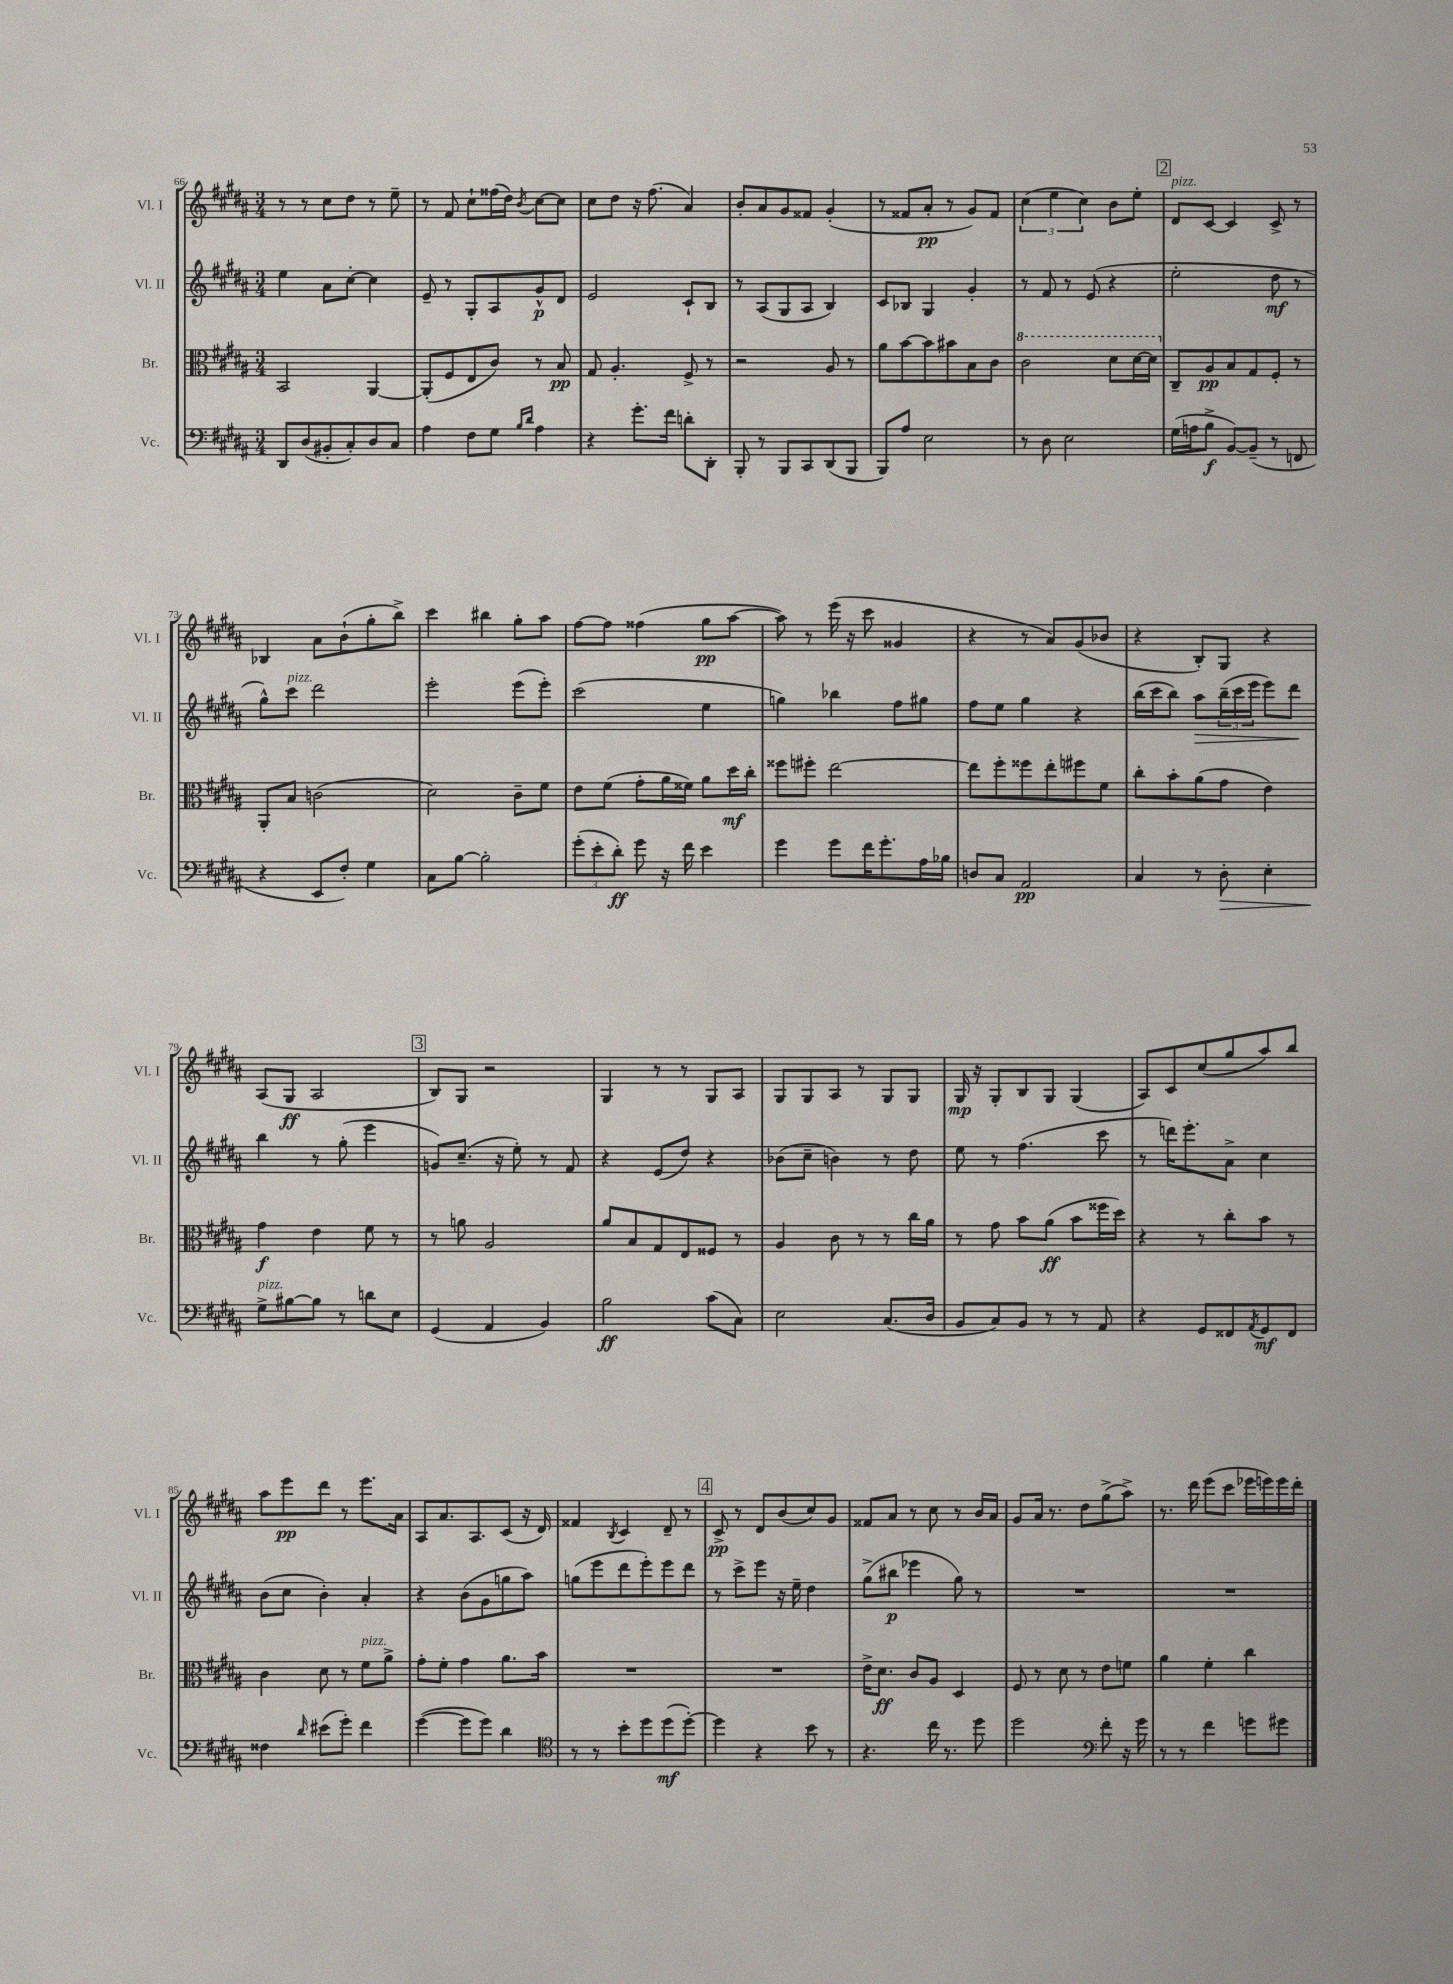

**kern	**kern	**kern	**kern
*staff4	*staff3	*staff2	*staff1
*clefF4	*clefC3	*clefG2	*clefG2
*k[f#c#g#d#a#]	*k[f#c#g#d#a#]	*k[f#c#g#d#a#]	*k[f#c#g#d#a#]
*M3/4	*M3/4	*M3/4	*M3/4
8DD#	2BB	4ee	8r
(8D#	.	.	8r
8BB#'	.	8a#	8cc#
8C#')	.	[8cc#'	8dd#
8D#	[4AA#	4cc#]	8r
8C#	.	.	8ee~
=	=	=	=
4A#	(8AA#']	8e~	8r
.	8F#	8r	8f#
8F#	8E	8G#'	8cc#`
8G#	8c#)	8A#	(16ff##
.	.	.	16dd#)
16qqB	.	.	.
16qqd#	.	.	8qb
4A#	8r	8g#^^	[8cc#
.	8B	8d#	8cc#]
=	=	=	=
4r	8G#	2e	8cc#
.	4.A#'	.	8dd#
8.g#'	.	.	16r
.	.	.	(8.ff#
16f#	.	.	.
8d'	8F#^	8c#`	4a#)
8DD#'	8r	8B	.
=	=	=	=
8BBB'	2r	8r	8b'
8r	.	(8A#	8a#
8BBB	.	8G#	8g#
8CC#	.	8A#	8f##
(8DD#	8A#	4B)	(4g#'
8BBB	8r	.	.
=	=	=	=
8BBB)	8a#	8c#	8r
8A#	[8b	8B-	8f##
2E	8b]	4G#	8a#'
.	8b#	.	8r
.	8B	4g#'	8g#)
.	8c#	.	8f##
=	=	=	=
8r	2cc#	8r	(6cc#
8D#	.	8f#	.
.	.	.	6ee
2E	.	8r	.
.	.	.	6cc#)
.	.	(8e	.
.	8dd#	4r	8b
.	[16dd#	.	8ee'
.	16dd#]	.	.
=	=	=	=
(16G#	8C#~	2ee'	8d#
16A	.	.	.
8B^	8A#	.	[8c#
[8BB)	8B	.	4c#]
(8BB~]	8G#	.	.
8r	8F#'	8dd#	8c#^
8FF	8r	8r	8r
=	=	=	=
4r	8AA#'	8gg#^^)	4B-
.	8B	8ccc#	.
8EE	(2c	2ddd#	8a#
8F#')	.	.	(8b`
4G#	.	.	8gg#'
.	.	.	8bb^)
=	=	=	=
8C#	2d#)	2eee'	4ccc#
[8B	.	.	.
2B']	.	.	4bb#
.	8c#~	(8eee	8gg#'
.	8f#	8eee')	8aa#
=	=	=	=
(12g#'	8e	(2ccc#	[8ff#
12e'	.	.	.
.	(8f#	.	8ff#]
12d#')	.	.	.
8g#	8g#'	.	(4ff##
16r	16a#	.	.
16f#	16f##)	.	.
4e	8a#	4ee	8gg#
.	16dd#	.	[8aa#
.	16cc#'	.	.
=	=	=	=
4g#	8ff##	4gg)	8aa#])
.	8ff#'	.	8r
8g#	[2ee	4bb-	(16eee
.	.	.	16r
16f#	.	.	8ccc#
8.g#'	.	.	.
.	.	8ff#	4g##
16A#	.	8gg#	.
16B-	.	.	.
=	=	=	=
8D	8ee]	8ff#	4r
8C#	8ff#'	8ee	.
2AA#	8ff##	4gg#	8r
.	8ee'	.	8a#)
.	8ff#	4r	(8g#
.	8f#	.	8b-
=	=	=	=
4C#	8cc#'	(16bb	4r
.	.	16ccc#	.
.	8b'	8bb)	.
8r	(8a#	8aa#	8B')
8D#'	8g#	(24bb~	8G#
.	.	24ccc#	.
.	.	24eee	.
4E'	4e)	8eee)	4r
.	.	8ddd#	.
=	=	=	=
8G#^	4g#	4bb	(8A#
[8B#	.	.	8G#
8B#]	4e	8r	2A#
8r	.	(8gg#'	.
8d	8f#	4eee	.
8E	8r	.	.
=	=	=	=
(4GG#	8r	8g)	8B)
.	8a	(8.cc#~	8G#
4AA#	2A#	.	2r
.	.	16r	.
.	.	8ee')	.
4BB)	.	8r	.
.	.	8f#	.
=	=	=	=
2B	8a#	4r	4G#
.	8B	.	.
.	8G#	(8e	8r
.	8E	8dd#)	8r
(8c#	8F##	4r	8G#
8C#)	8r	.	8A#
=	=	=	=
2E	4A#	(8b-	8G#
.	.	8cc#~	8G#
.	8c#	4b)	8A#
.	8r	.	8r
(8.C#	8r	8r	8G#
.	16cc#	8dd#	8G#
16D#	16a#	.	.
=	=	=	=
8BB	8r	8ee	16G#
.	.	.	16r
8C#)	8g#	8r	8G#'
8BB	8b	(4.ff#	8B
8r	(8a#	.	8G#
8r	8b	.	(4G#
8AA#	16ff##	8ccc#	.
.	16dd#)	.	.
=	=	=	=
4r	4r	8r	8A#)
.	.	16ddd)	8c#
.	.	8.eee'	.
8GG#	8r	.	(8cc#
8FF##	8cc#'	8a#^	8gg#
8qAA#	.	.	.
8GG#	8b	4cc#	8aa#)
8FF##	8r	.	8bb
=	=	=	=
4F##	4c#	(8b	8aa#
.	.	8cc#	8eee
16qqd#	.	.	.
(8e#	8d#	4b')	8ddd#
8g#')	8r	.	8r
4f#	8f#	4a#'	8.eee
.	8a#^	.	.
.	.	.	16a#
=	=	=	=
([4g#	8g#'	4r	8A#
.	8f#'	.	8.a#
8g#]	4g#	(8b	.
.	.	.	8.A#
8g#)	.	8g#	.
4d#	8.a#	8gg	(8c#
.	.	8aa#)	16r
.	16b	.	16d#)
=	=	=	=
*clefC4	*	*	*
8r	2.r	(8gg	4f##
8r	.	8eee	.
.	.	.	8qB
8b'	.	8ddd#	4c#
8dd#	.	8eee')	.
(8dd#	.	8eee	8d#~
[8dd#')	.	8ddd#	8r
=	=	=	=
4dd#]	2.r	8r	8c#^
.	.	8ccc#^	8r
4r	.	8eee	8d#
.	.	16r	(8b
.	.	16ee~	.
8b	.	4dd#	8cc#)
8r	.	.	8g#
=	=	=	=
4.r	16e^	(8gg#^	8f##
.	8.d#	.	.
.	.	8bb#	8a#
.	8c#	4eee-	8r
16cc#	8A#	.	8cc#
8.r	.	.	.
.	4D#	8gg#)	8r
8dd#	.	8r	16b
.	.	.	16a#
=	=	=	=
2dd#	8F#	2.r	8g#
.	8r	.	16a#
.	.	.	8.r
.	8d#	.	.
.	8r	.	8dd#
*clefF4	*	*	*
8f#'	8e	.	(8gg#^
16r	8f	.	8aa#^)
16g#	.	.	.
=	=	=	=
8r	4a#	2.r	8.r
8r	.	.	.
.	.	.	16ddd#
4f#	4f#'	.	(8eee
.	.	.	8ccc#
8g	4cc#	.	16eee-
.	.	.	16eee)
8g#	.	.	16eee
.	.	.	16ddd#'
==	==	==	==
*-	*-	*-	*-
